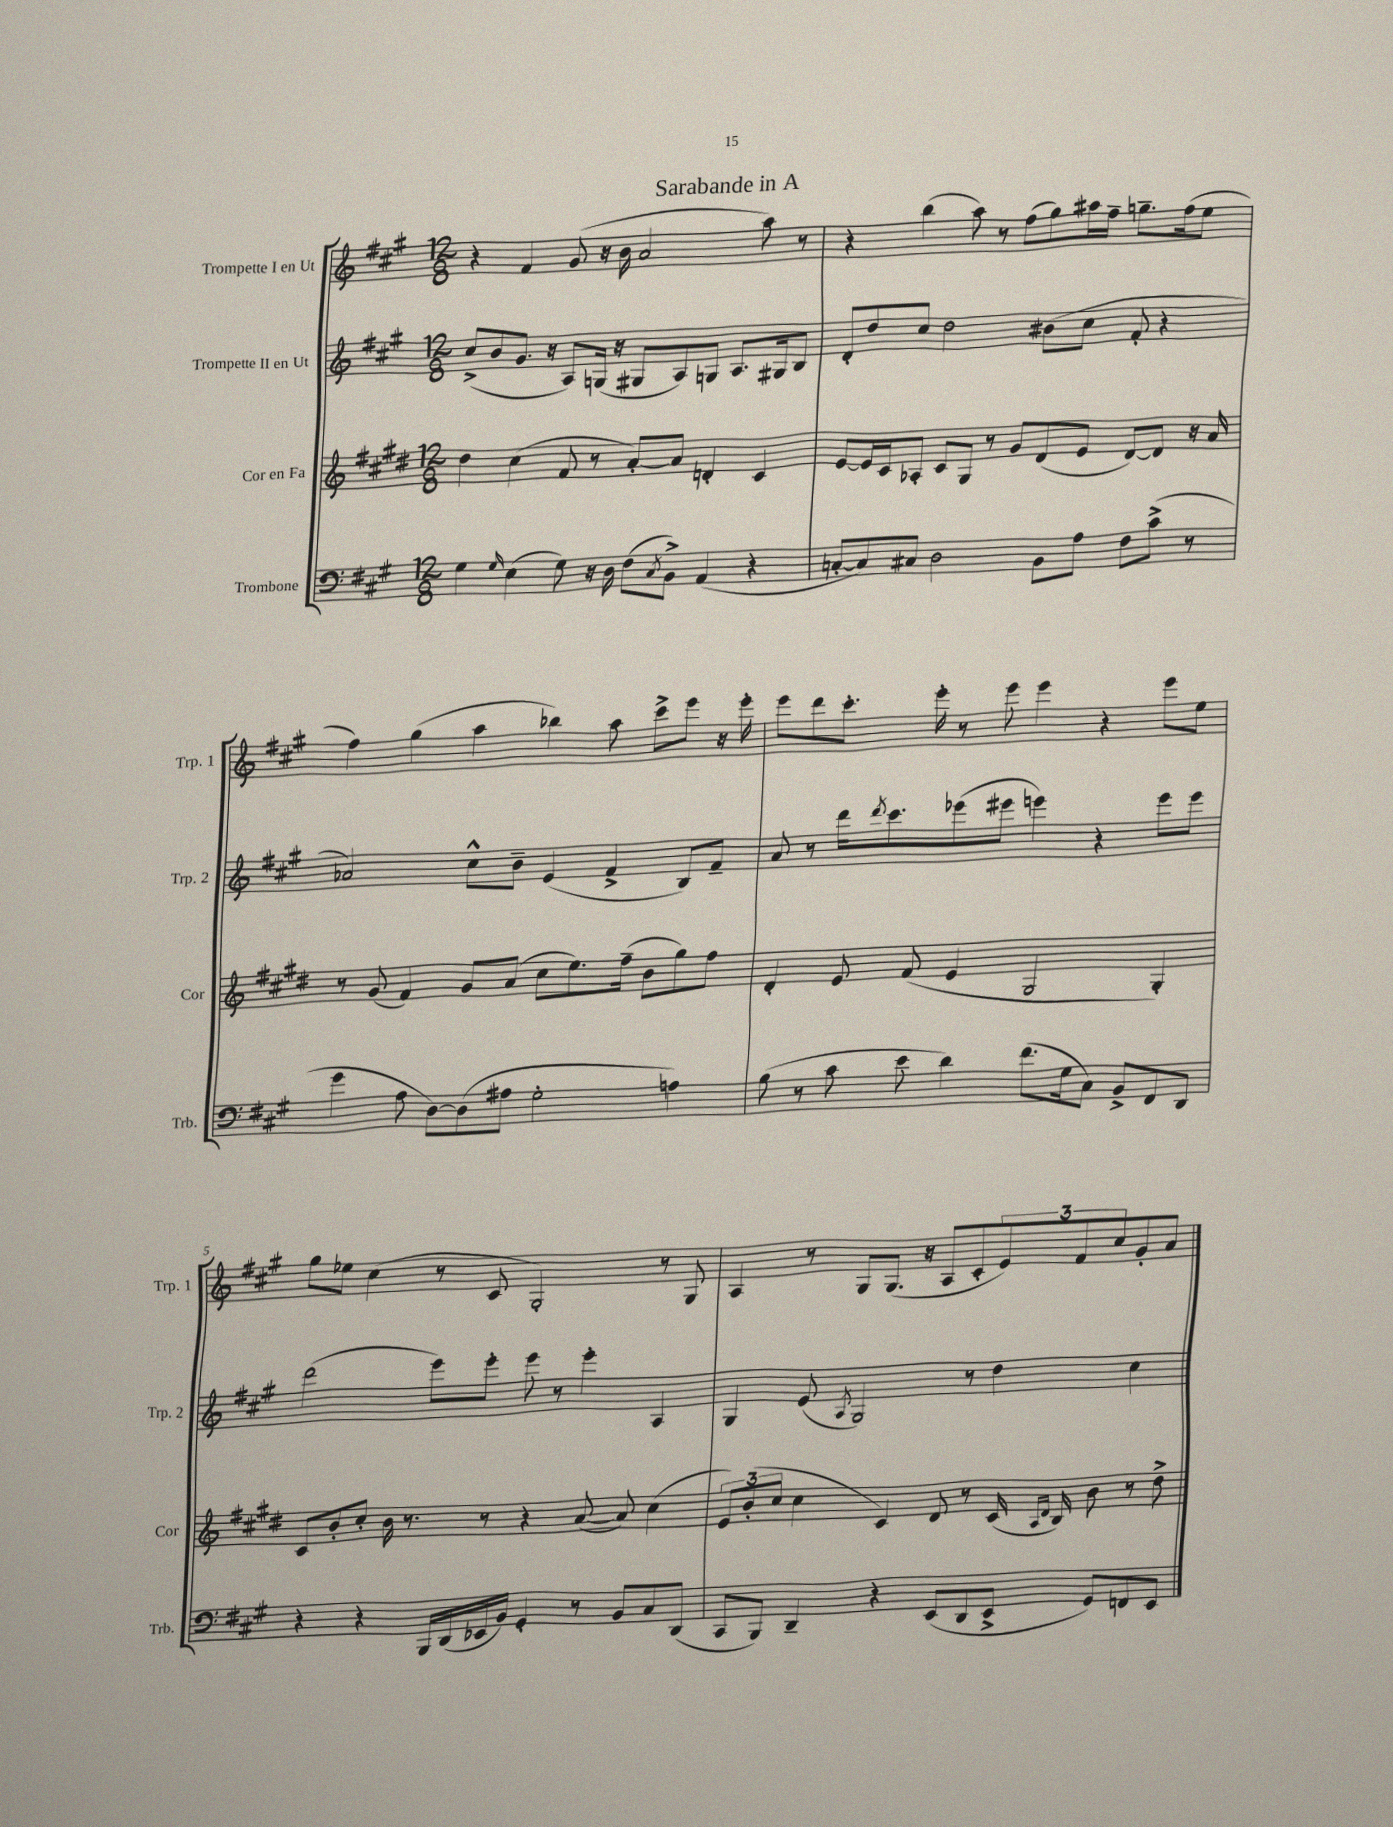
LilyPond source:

\header { title = "Sarabande in A" }
<<
\new StaffGroup <<
\new Staff = "s0" \with { instrumentName = "Trompette I en Ut" shortInstrumentName = "Trp. 1" } {
    \clef treble \key a \major \numericTimeSignature \time 12/8
    r4 fis'4 gis'8( r16 b'16 a'2 a''8) r8 |
    r4 b''4( a''8) r8 fis''8( gis''8) ais''16 fis''16-- g''8.-- fis''16( e''8 |
    fis''4) gis''4( a''4 bes''4) a''8 cis'''8-> e'''8 r16 e'''16-. |
    e'''8 d'''8 cis'''8.-. e'''16-. r8 e'''8 e'''4 r4 e'''8 e''8 |
    gis''8 ees''8 cis''4( r8 cis'8 gis2-.) r8 gis8 |
    a4 r8 gis8 gis8.( r16 a8 cis'8-. \tuplet 3/2 { e'8) fis'8 cis''8 } gis'8-. a'8 \bar "|." |
}
\new Staff = "s1" \with { instrumentName = "Trompette II en Ut" shortInstrumentName = "Trp. 2" } {
    \clef treble \key a \major \numericTimeSignature \time 12/8
    cis''8->( b'8 gis'8. r16 a8) g16( r16 gis8 a8) g8 a8. gis16 b8 |
    d'8-. d''8 cis''8 d''2 bis'8( cis''8 fis'8-. r4 |
    aes'2) cis''8-^ b'8-- e'4( fis'4-> b8) fis'8-- |
    a'8 r8 d'''16 \acciaccatura { d'''8 } cis'''8. ees'''8( eis'''8 e'''4) r4 e'''8 e'''8 |
    d'''2( e'''8) e'''8-. e'''8 r8 e'''4-. a4 |
    gis4 e'8( \acciaccatura { a8 } gis2) r8 d''4 cis''4 \bar "|." |
}
\new Staff = "s2" \with { instrumentName = "Cor en Fa" shortInstrumentName = "Cor" } {
    \clef treble \key e \major \numericTimeSignature \time 12/8
    dis''4 cis''4( fis'8 r8 a'8~-.) a'8 d'4-. cis'4 |
    e'8~ e'16 cis'16 aes8-. cis'8 gis8 r8 gis'8 dis'8( e'8 dis'8~) dis'8 r16 a'16 |
    r8 gis'8( fis'4) gis'8 a'8( cis''8 e''8.) fis''16--( b'8 gis''8) fis''8 |
    dis'4-. e'8 fis'8( e'4 gis2 gis4-.) |
    cis'8 b'8-. cis''8-. b'16 r8. r8 r4 a'8~( a'8) cis''4( |
    \tuplet 3/2 { e'8) b'8-.( cis''8 } cis''4 cis'4) dis'8 r8 cis'16( \grace { a16 dis'16 } b16) b'8 r8 dis''8-> \bar "|." |
}
\new Staff = "s3" \with { instrumentName = "Trombone" shortInstrumentName = "Trb." } {
    \clef bass \key a \major \numericTimeSignature \time 12/8
    gis4 \grace { gis16 } e4( gis8) r16 d16 fis8( \acciaccatura { cis8 } b,8->) a,4( r4 |
    c8~-. c8) cis8 d2 b,8 a8 fis8 cis'8->( r8 |
    gis'4 a8 d8~) d8( ais8 gis2-. a4) |
    b8( r8 cis'8 e'8 d'4) fis'8.( gis16 cis8) b,8-> fis,8 d,8 |
    r4 r4 b,,16 d,16( ees,16 b,16) gis,4-. r8 b,8 cis8 d,8( |
    cis,8 b,,8) d,4-- r4 e,8( d,8 e,8-> gis,8) f,8 e,8 \bar "|." |
}
>>
>>
\layout { \context { \Score \override BarNumber.break-visibility = ##(#f #t #t) barNumberVisibility = #(every-nth-bar-number-visible 5) } }
